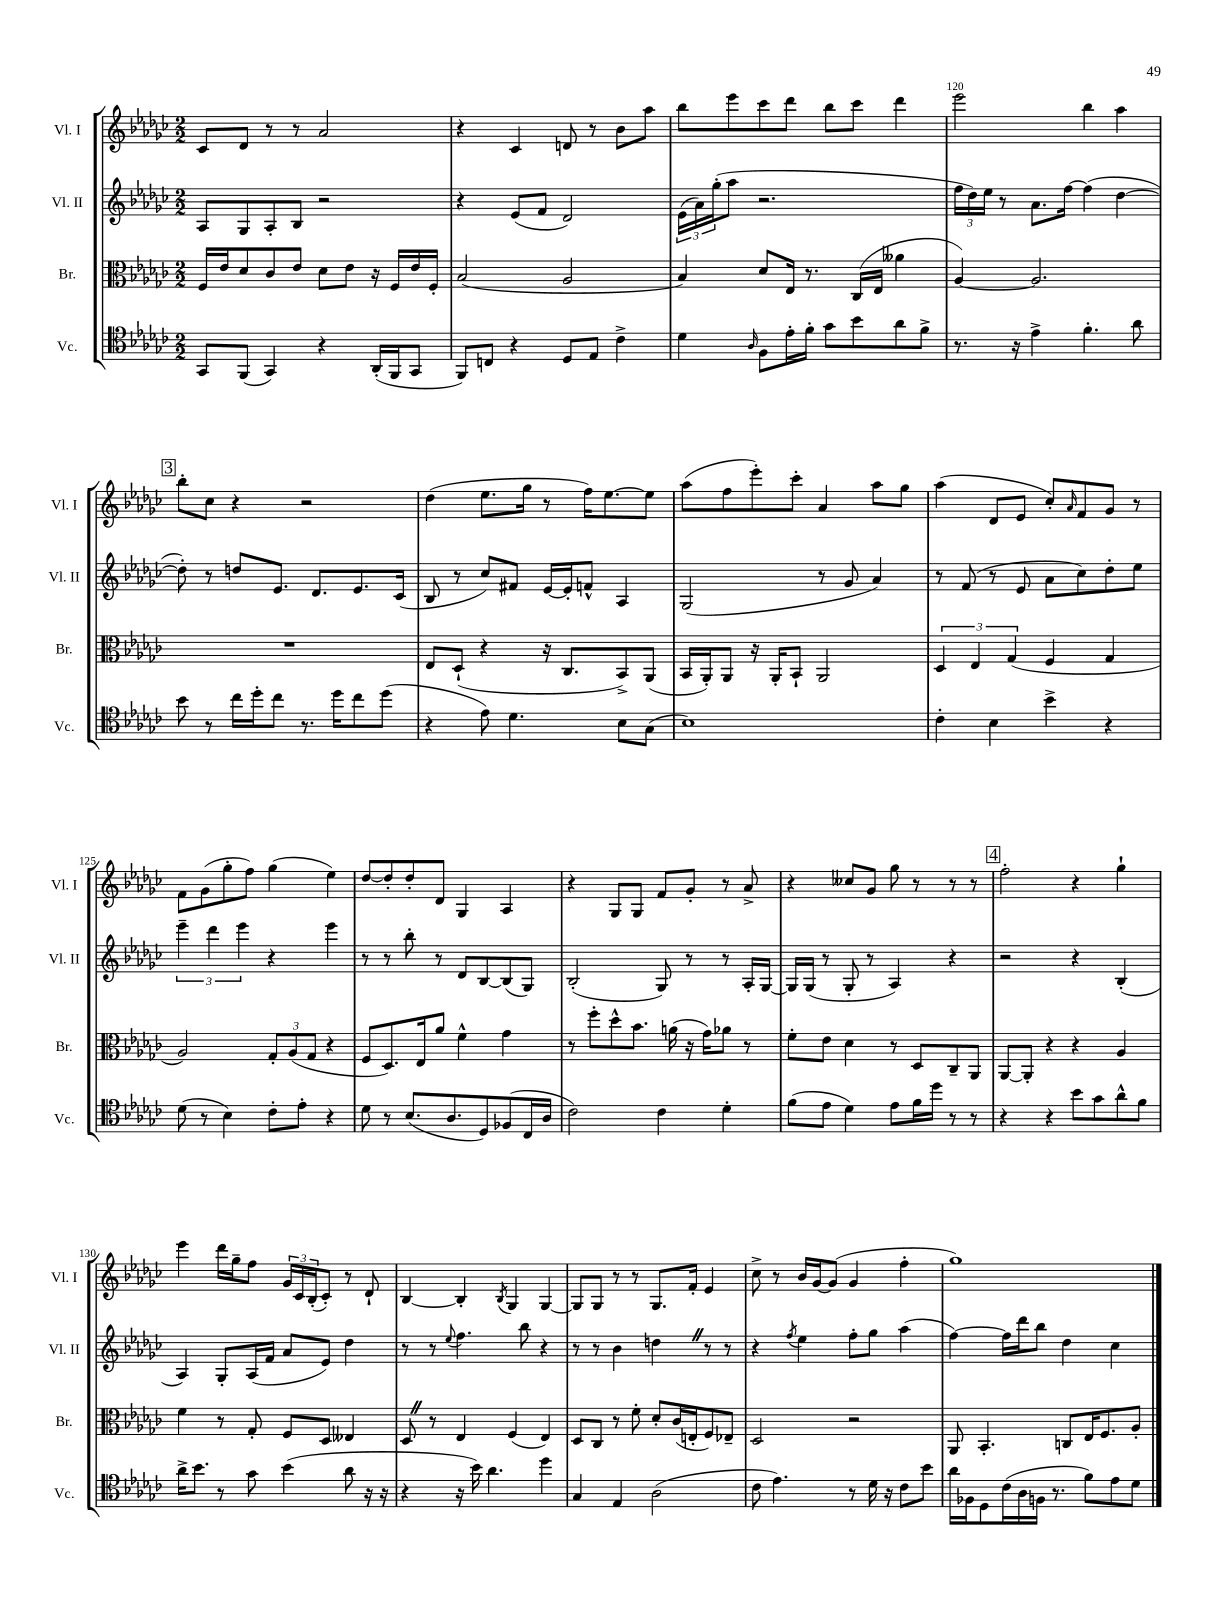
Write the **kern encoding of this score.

**kern	**kern	**kern	**kern
*staff4	*staff3	*staff2	*staff1
*clefC4	*clefC3	*clefG2	*clefG2
*k[b-e-a-d-g-c-]	*k[b-e-a-d-g-c-]	*k[b-e-a-d-g-c-]	*k[b-e-a-d-g-c-]
*M2/2	*M2/2	*M2/2	*M2/2
8GG-/L	16F/LL	8A-/L	8c-/L
.	16e-/J	.	.
(8FF/J	8d-/	8G-/	8d-/J
4GG-/)	8c-/	8A-'/	8r
.	8e-/J	8B-/J	8r
4r	8d-\L	2r	2a-/
.	8e-\J	.	.
(16AA-'/LL	16r	.	.
16FF/J	16F/LL	.	.
8GG-/J	16e-/	.	.
.	16F'/JJ	.	.
=	=	=	=
8FF/L)	(2B-/	4r	4r
8C/J	.	.	.
4r	.	(8e-/L	4c-/
.	.	8f/J	.
8D-/L	2A-/	2d-/)	8d/
8E-/J	.	.	8r
4c-^\	.	.	8b-\L
.	.	.	8aa-\J
=	=	=	=
4d-\	4B-/)	(24e-\LL	8bb-\L
.	.	24a-\)	.
.	.	(24gg-'\J	.
.	.	8aa-\J	8eee-\
16qqA-/	.	.	.
8F\L	8d-/L	2.r	8ccc-\
16e-'\L	16E-/Jk	.	8ddd-\J
16f'\JJ	8.r	.	.
8g-\L	.	.	8bb-\L
8b-\	(16C-/LL	.	8ccc-\J
.	16E-/JJ	.	.
8a-\	4a--\	.	4ddd-\
8f^\J	.	.	.
=	=	=	=
8.r	[4A-/)	24ff\LL	2eee-\
.	.	24dd-\)	.
.	.	24ee-\JJ	.
.	.	8r	.
16r	.	.	.
4e-^\	2.A-/]	8.a-\L	.
.	.	[16ff\Jk	.
4.f'\	.	(4ff\]	4bb-\
.	.	[4dd-\	4aa-\
8a-\	.	.	.
=	=	=	=
8b-\	1r	8dd-'\])	8bb-'\L
8r	.	8r	8cc-\J
16cc-\LL	.	8dd/L	4r
16dd-'\J	.	.	.
8cc-\J	.	8.e-/J	.
8.r	.	.	2r
.	.	8.d-/L	.
16dd-\LK	.	.	.
8cc-\	.	8.e-/	.
(8dd-\J	.	.	.
.	.	(16c-/Jk	.
=	=	=	=
4r	8E-/L	8B-/	(4dd-\
.	(8D-`/J	8r	.
8e-\)	4r	8cc-/L)	8.ee-\L
4.d-\	.	8f#/J	.
.	.	.	16gg-\Jk
.	16r	[16e-/LL	8r
.	8.C-/L	16e-'/]J	.
.	.	8f^^/J	16ff\LK)
.	.	.	[8.ee-\
8B-\L	8BB-^/)	4A-/	.
(8G-\J	(8AA-/J	.	8ee-\]J
=	=	=	=
1B-)	16BB-/LL	(2G-/	(8aa-\L
.	16AA-'/J)	.	.
.	8AA-/J	.	8ff\
.	16r	.	8eee-'\)
.	16AA-'/LK	.	.
.	8BB-`/J	.	8ccc-'\J
.	2AA-/	8r	4a-/
.	.	8g-/	.
.	.	4a-/)	8aa-\L
.	.	.	8gg-\J
=	=	=	=
4c-'\	6D-/	8r	(4aa-\
.	.	(8f/	.
.	6E-/	.	.
4B-\	.	8r	8d-/L
.	(6G-/	.	.
.	.	8e-/	8e-/J
4b-^\	4F/	8a-\L	8cc-'/L)
.	.	.	16qqa-/
.	.	8cc-\)	8f/
4r	4G-/	8dd-'\	8g-/J
.	.	8ee-\J	8r
=	=	=	=
(8d-\	2A-/)	6eee-~\	8f\L
8r	.	.	(8g-\
.	.	6ddd-\	.
4B-\)	.	.	8gg-'\
.	.	6eee-\	.
.	.	.	8ff\J)
8c-'\L	12G-'/L	4r	(4gg-\
.	(12A-/	.	.
8e-'\J	.	.	.
.	12G-/J	.	.
4r	4r	4eee-\	4ee-\)
=	=	=	=
8d-\	8F/L	8r	[8dd-/L
8r	8.D-/)	8r	8dd-'/]
(8.B-/L	.	8bb-'\	8dd-'/
.	16E-/k	.	.
.	8a-/J	8r	8d-/J
8.A-/	.	.	.
.	4f^^\	8d-/L	4G-/
8D-/)	.	[8B-/	.
(8F-/	4g-\	(8B-/]	4A-/
16C-/L	.	8G-/J)	.
16A-/JJ	.	.	.
=	=	=	=
2c-\)	8r	(2B-'/	4r
.	8ff'\L	.	.
.	8dd-^^\	.	8G-/L
.	8.b-\J	.	8G-/J
4c-\	.	8G-/)	8f/L
.	(16a\	.	.
.	16r	8r	8g-'/J
.	16g-\LK)	.	.
4d-'\	8a-\J	8r	8r
.	8r	16A-'/LL	8a-^/
.	.	[16G-/JJ	.
=	=	=	=
(8f\L	8f'\L	16G-/]LL	4r
.	.	(16G-/JJ	.
8e-\J	8e-\J	8r	.
4d-\)	4d-\	8G-'/	8cc--/L
.	.	8r	8g-/J
8e-\L	8r	4A-/)	8gg-\
16f\L	8D-/L	.	8r
16dd-\JJ	.	.	.
8r	8C-~/	4r	8r
8r	8AA-/J	.	8r
=	=	=	=
4r	[8AA-/L	2r	2ff'\
.	8AA-'/]J	.	.
4r	4r	.	.
8b-\L	4r	4r	4r
8g-\	.	.	.
8a-^^\	4A-/	(4B-'/	4gg-`\
8f\J	.	.	.
=	=	=	=
16a-^\LK	4f\	4A-/)	4eee-\
8.b-\J	.	.	.
8r	8r	8G-'/L	16ddd-\LL
.	.	.	16gg-~\J
8g-\	8G-'/	(16A-/L	8ff\J
.	.	16f/JJ	.
(4b-\	8F/L	8a-/L	24g-/LL
.	.	.	24c-/
.	.	.	(24B-'/J
.	8D-/J	8e-/J)	8c-'/J)
8a-\	4E--/	4dd-\	8r
16r	.	.	8d-`/
16r	.	.	.
=	=	=	=
4r	8D-/	8r	[4B-/
.	8r	8r	.
.	.	8qqee-/	.
16r	4E-/	4.ff\	4B-'/]
16b-\)	.	.	.
4.a-\	.	.	.
.	.	.	8qB-/
.	(4F/	.	4G-/
.	.	8bb-\	.
4dd-\	4E-/)	4r	[4G-/
=	=	=	=
4G-/	8D-/L	8r	8G-/]L
.	8C-/J	8r	8G-/J
4E-/	8r	4b-\	8r
.	8f'\	.	8r
(2A-\	8d-'/L	4dd\	8.G-/L
.	(16c-/L	.	.
.	16E'/J	.	16f'/Jk
.	8F/)	8r	4e-/
.	8E-~/J	8r	.
=	=	=	=
8c-\	2D-/	4r	8cc-^\
4.e-\)	.	.	8r
.	.	8qff/	.
.	.	4ee-\	16b-/LL
.	.	.	[16g-/J
.	.	.	(8g-/]J
8r	2r	8ff'\L	4g-/
16d-\	.	8gg-\J	.
16r	.	.	.
8c-\L	.	(4aa-\	4ff'\
8b-\J	.	.	.
=	=	=	=
16a-\LL	8AA-/	[4ff\)	1gg-)
16F-\J	.	.	.
8D-\	4.BB-'/	.	.
(16c-\L	.	16ff\]LL	.
16A-\	.	16ddd-\J	.
16F\JJ	.	8bb-\J	.
8.r	.	.	.
.	8C/L	4dd-\	.
8f\L)	16E-/K	.	.
.	8.F/	.	.
8e-\	.	4cc-\	.
8d-\J	8A-'/J	.	.
==	==	==	==
*-	*-	*-	*-
